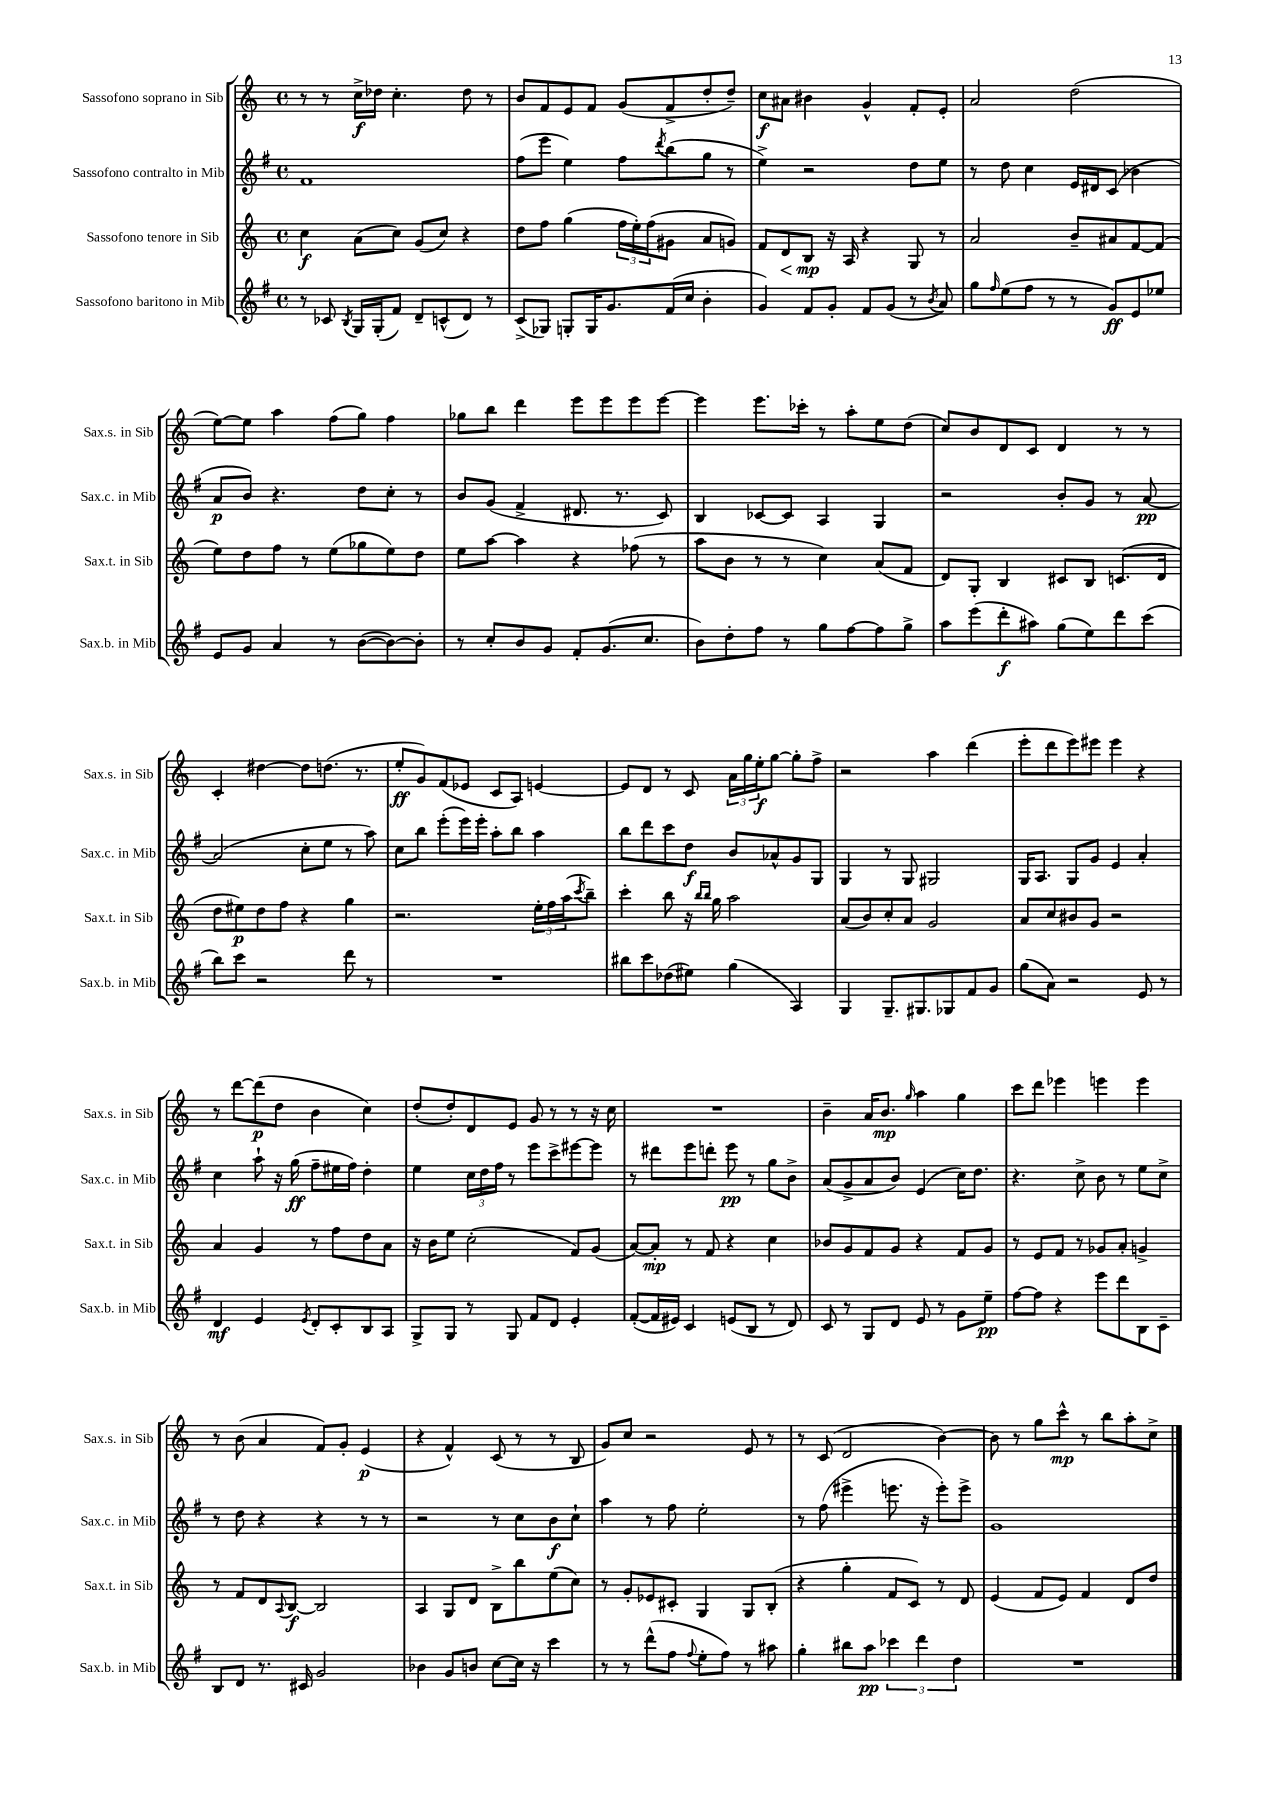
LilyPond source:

<<
\new StaffGroup <<
\new Staff = "s0" \with { instrumentName = "Sassofono soprano in Sib" shortInstrumentName = "Sax.s. in Sib" } {
    \clef treble \key c \major \defaultTimeSignature \time 4/4
    r8 r8 c''16->\f des''16 c''4.-. des''8 r8 |
    b'8 f'8 e'8 f'8 g'8( f'8-> d''8-. d''8--) |
    c''8\f ais'8 bis'4 g'4-^ f'8-. e'8-. |
    a'2 d''2( |
    e''8~) e''8 a''4 f''8( g''8) f''4 |
    ges''8 b''8 d'''4 e'''8 e'''8 e'''8 e'''8~ |
    e'''4 e'''8. ces'''16-. r8 a''8-. e''8 d''8( |
    c''8) b'8 d'8 c'8 d'4 r8 r8 |
    c'4-. dis''4~ dis''8 d''8.( r8. |
    e''8-.\ff g'8) f'8( ees'8 c'8 a8) e'4~ |
    e'8 d'8 r8 c'8 \tuplet 3/2 { a'16 g''16 e''16-.\f } g''8~ g''8-. f''8-> |
    r2 a''4 d'''4( |
    e'''8-. d'''8 e'''8) eis'''8 eis'''4 r4 |
    r8 d'''8~ d'''8\p( d''8 b'4 c''4) |
    d''8-.( d''8-.) d'8 e'8 g'8 r8 r8 r16 c''16 |
    R1 |
    b'4-- a'16 b'8.\mp \grace { g''16 } a''4 g''4 |
    c'''8 d'''8 ees'''4 e'''4 e'''4 |
    r8 b'8( a'4 f'8) g'8-. e'4\p( |
    r4 f'4-^) c'8( r8 r8 b8 |
    g'8) c''8 r2 e'8 r8 |
    r8 c'8( d'2 b'4~) |
    b'8 r8 g''8 c'''8-^\mp r8 b''8 a''8-. c''8-> \bar "|." |
}
\new Staff = "s1" \with { instrumentName = "Sassofono contralto in Mib" shortInstrumentName = "Sax.c. in Mib" } {
    \clef treble \key g \major \defaultTimeSignature \time 4/4
    fis'1 |
    fis''8( e'''8 e''4) fis''8 \acciaccatura { d'''8 } b''8( g''8 r8 |
    e''4->) r2 d''8 e''8 |
    r8 d''8 c''4 e'16 dis'16 c'8( bes'4 |
    a'8\p b'8) r4. d''8 c''8-. r8 |
    b'8 g'8( fis'4-> dis'8. r8. c'8) |
    b4 ces'8~ ces'8 a4 g4 |
    r2 b'8-. g'8 r8 a'8~\pp |
    a'2( c''8-. e''8 r8 a''8) |
    c''8 b''8 e'''8-.( e'''16) e'''16-. a''8-. b''8 a''4 |
    b''8 d'''8 c'''8 d''8\f b'8 aes'8-^ g'8 g8 |
    g4 r8 g8 gis2 |
    g16 a8. g8 g'8 e'4 a'4-. |
    c''4 a''8-! r16 g''16\ff( fis''8-- eis''16 fis''16) d''4-. |
    e''4 \tuplet 3/2 { c''16 d''16 fis''16 } r8 e'''8 c'''8-> eis'''8~ eis'''8 |
    r8 dis'''8 e'''8 d'''8-. e'''8\pp r8 g''8 b'8-> |
    a'8( g'8-> a'8 b'8) e'4( c''16) d''8. |
    r4. c''8-> b'8 r8 e''8 c''8-> |
    r8 d''8 r4 r4 r8 r8 |
    r2 r8 c''8 b'8\f c''8-! |
    a''4 r8 fis''8 e''2-. |
    r8 fis''8( eis'''4-> e'''8. r16 e'''8-.) e'''8-> |
    g'1 \bar "|." |
}
\new Staff = "s2" \with { instrumentName = "Sassofono tenore in Sib" shortInstrumentName = "Sax.t. in Sib" } {
    \clef treble \key c \major \defaultTimeSignature \time 4/4
    c''4\f a'8( c''8) g'8( c''8) r4 |
    d''8 f''8 g''4( \tuplet 3/2 { f''16 e''16-.) f''16( } gis'8 a'8 g'8) |
    f'8 d'8\< b8\mp\! r16 a16 r4 g8 r8 |
    a'2 b'8-- ais'8 f'8~ f'8( |
    e''8) d''8 f''8 r8 e''8( ges''8 e''8) d''8 |
    e''8 a''8~ a''4 r4 fes''8( r8 |
    a''8 b'8 r8 r8 c''4) a'8( f'8 |
    d'8) g8-. b4 cis'8 b8 c'8.( d'16 |
    d''8 eis''8\p) d''8 f''8 r4 g''4 |
    r2. \tuplet 3/2 { e''16-. f''16 a''16( } \acciaccatura { c'''8 } b''8--) |
    c'''4-. b''8 r16 \grace { b''16 b''16 } g''16 a''2 |
    a'8( b'8) c''8-. a'8 g'2 |
    a'8 c''8 bis'8 g'8 r2 |
    a'4 g'4 r8 f''8 d''8 a'8 |
    r16 b'16 e''8 c''2-.( f'8) g'8( |
    a'8~) a'8-.\mp r8 f'8 r4 c''4 |
    bes'8 g'8 f'8 g'8 r4 f'8 g'8 |
    r8 e'8 f'8 r8 ges'8 a'8-. g'4-> |
    r8 f'8 d'8 \appoggiatura { a8 } b8~\f b2 |
    a4 g8 d'8 b8-> b''8 e''8( c''8) |
    r8 g'8-. ees'8 cis'8-. g4 g8 b8-.( |
    r4 g''4-. f'8 c'8) r8 d'8 |
    e'4( f'8 e'8) f'4 d'8 d''8 \bar "|." |
}
\new Staff = "s3" \with { instrumentName = "Sassofono baritono in Mib" shortInstrumentName = "Sax.b. in Mib" } {
    \clef treble \key g \major \defaultTimeSignature \time 4/4
    r8 ces'8 \acciaccatura { b8 } g16 g16-.( fis'8) d'8-- c'8-^( d'8) r8 |
    c'8->( ges8) g8-. g16 g'8. fis'16( c''16 b'4-. |
    g'4) fis'8 g'8-. fis'8 g'8( r8 \acciaccatura { b'8 } a'8) |
    g''8 \grace { fis''16 } e''8( fis''8 r8 r8 g'8\ff) e'8 ees''8 |
    e'8 g'8 a'4 r8 b'8~( b'8~) b'8-. |
    r8 c''8-. b'8 g'8 fis'8-. g'8.( c''8. |
    b'8) d''8-. fis''8 r8 g''8 fis''8~ fis''8 g''8-> |
    a''8 e'''8( d'''8-.\f ais''8) g''8( e''8) d'''8 c'''8( |
    b''8) c'''8 r2 d'''8 r8 |
    R1 |
    bis''8 c'''8 des''8( eis''8) g''4( a4) |
    g4 g8.-- gis8. ges8 fis'8 g'8 |
    g''8( a'8) r2 e'8 r8 |
    d'4\mf e'4 \acciaccatura { e'8 } d'8-. c'8-. b8 a8 |
    g8-> g8 r8 g8 fis'8 d'8 e'4-. |
    fis'8~-.( fis'16 eis'16) c'4 e'8( b8 r8 d'8) |
    c'8 r8 g8 d'8 e'8 r8 g'8 e''8--\pp |
    fis''8~ fis''8 r4 e'''8 d'''8 b8 c'8-- |
    b8 d'8 r8. cis'16 g'2 |
    bes'4 g'8 b'8 c''8~ c''16 r16 c'''4 |
    r8 r8 d'''8-^( fis''8 \appoggiatura { fis''8 } e''8-. fis''8) r8 ais''8 |
    g''4-. bis''8 a''8\pp \tuplet 3/2 { ces'''4 d'''4 d''4 } |
    R1 \bar "|." |
}
>>
>>
\layout { \context { \Score \remove "Bar_number_engraver" } }
